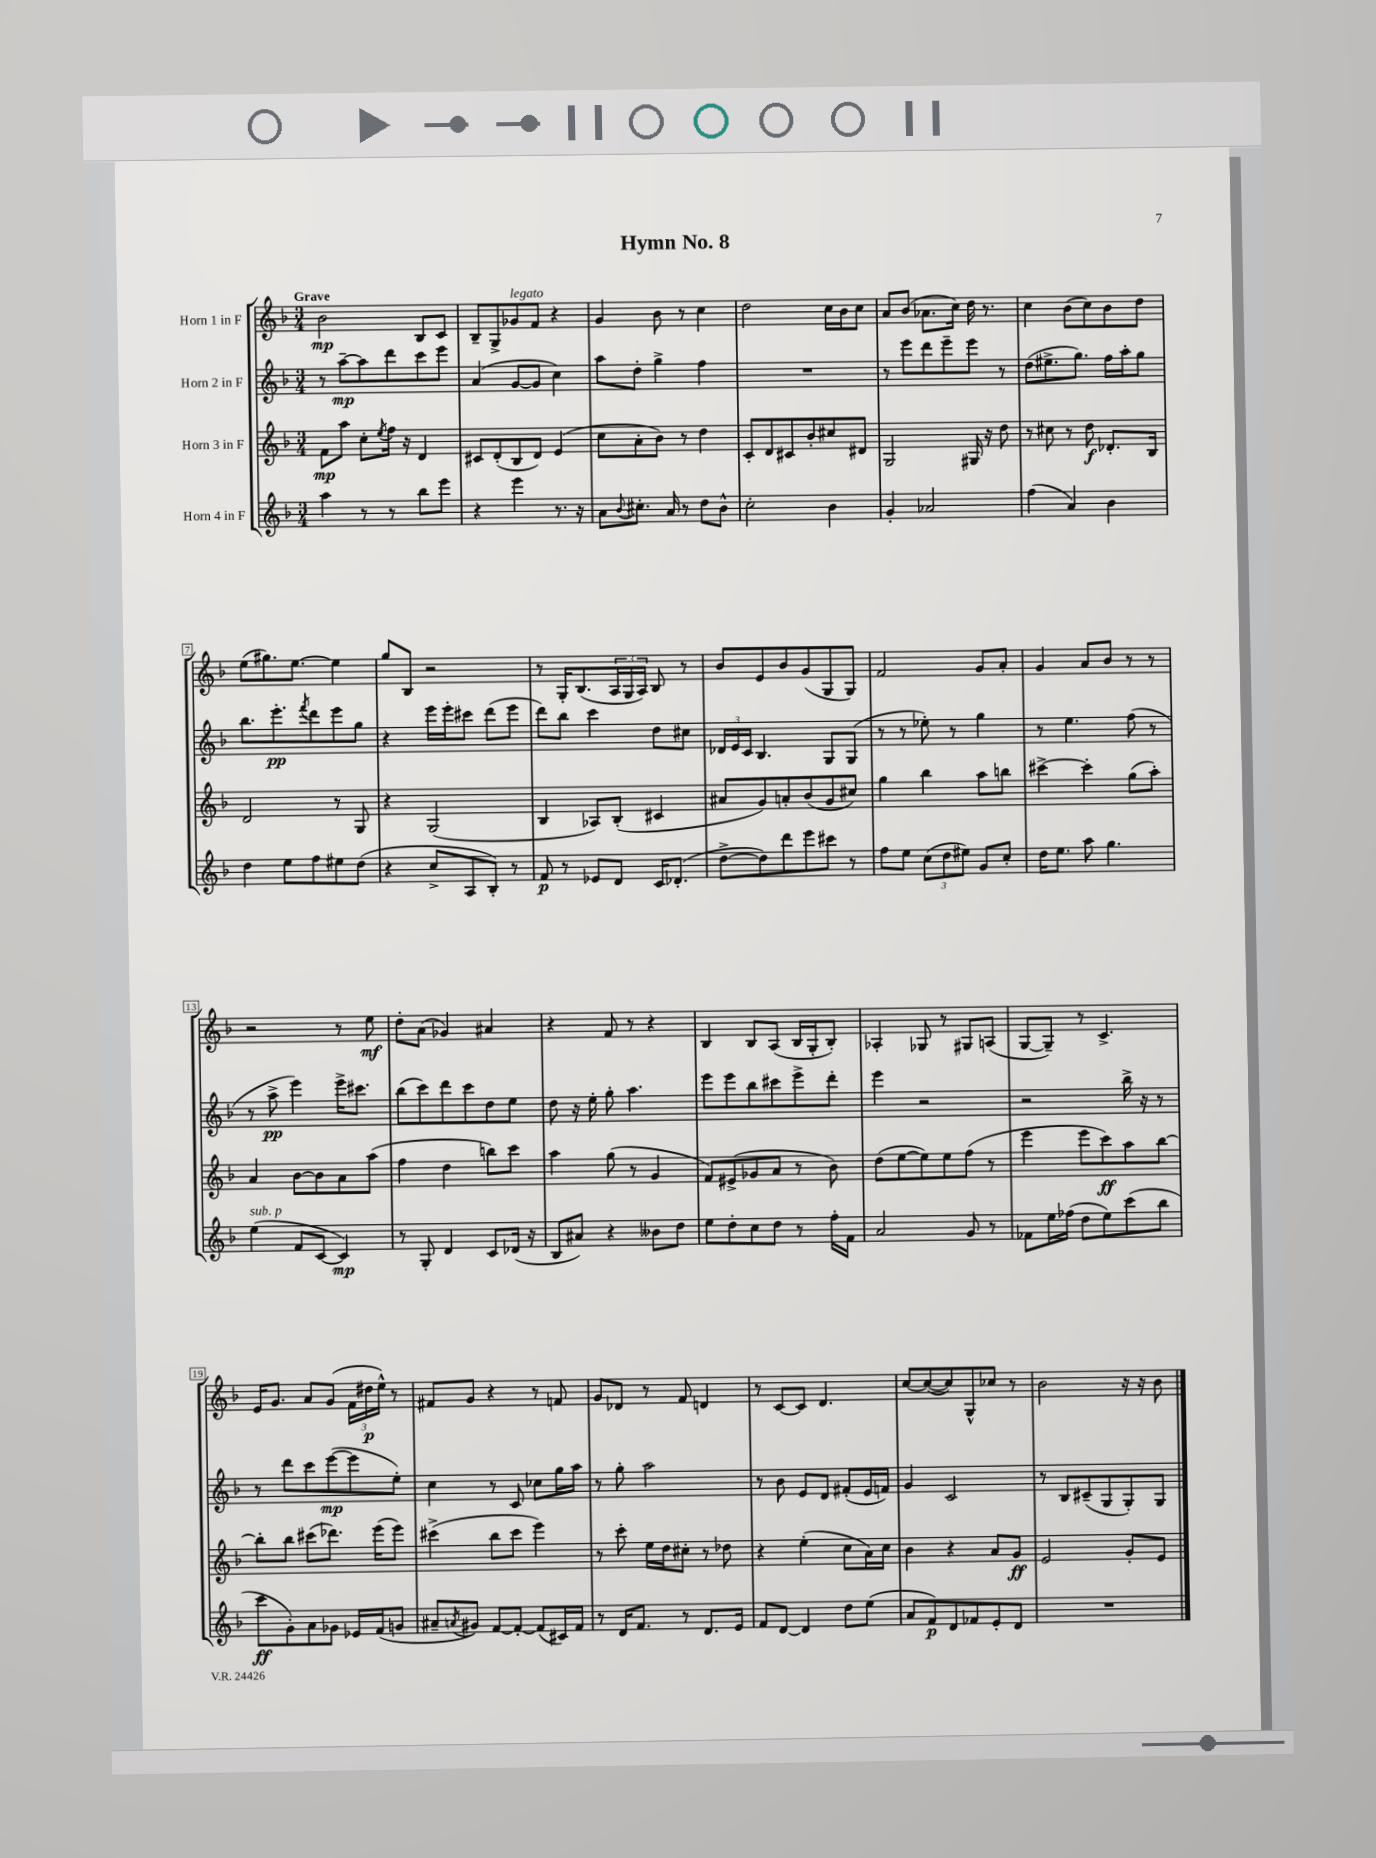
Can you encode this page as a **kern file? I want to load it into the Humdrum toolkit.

**kern	**kern	**kern	**kern
*staff4	*staff3	*staff2	*staff1
*clefG2	*clefG2	*clefG2	*clefG2
*k[b-]	*k[b-]	*k[b-]	*k[b-]
*M3/4	*M3/4	*M3/4	*M3/4
4aa\	8f\L	8r	2b-\
.	8aa\J	[8aa~\L	.
8r	8cc'\L	8aa\]	.
.	8qee/	.	.
8r	16ff\Jk	8ddd\	.
.	16r	.	.
8bb-\L	4d/	8ccc\	8B-/L
8eee\J	.	8eee\J	8c/J
=	=	=	=
4r	8c#/L	(4a/	8B-~/L
.	(8d'/	.	8G^/
4eee\	8B-/	[8g/L	8g-/
.	8d/J)	8g/]J	8f/J
8.r	(4e/	4cc\)	4r
16r	.	.	.
=	=	=	=
8a\L	8cc\L	8aa\L	4g/
8qqb-/	.	.	.
8.cc#'\J	8a'\	8dd'\J	.
.	8b-\J)	4gg^\	8b-\
16a/	.	.	.
8r	8r	.	8r
8dd\L	4dd\	4ff\	4cc\
8b-^^\J	.	.	.
=	=	=	=
2cc'\	8c'/L	2.r	2dd\
.	8d/	.	.
.	8c#/	.	.
.	8b-'/	.	.
4b-\	8cc#/	.	16cc\LL
.	.	.	16b-\J
.	8d#/J	.	8cc\J
=	=	=	=
4g'/	2G/	8r	8a/L
.	.	8eee\L	(8b-/J
2a-/	.	8ddd\	8.a-\L
.	.	8eee~\	.
.	.	.	16cc\Jk)
.	16G#/	8eee\J	16dd\
.	16r	.	8.r
.	8dd\	8r	.
=	=	=	=
(4ff\	8r	(8dd\L	4cc\
.	8cc#\	8.ee#^\	.
4a/)	8r	.	(8b-\L
.	.	8.gg\J)	.
.	8dd\	.	8cc\)
4b-\	8.d-'/L	16ff\LL	8b-\
.	.	16aa'\J	.
.	.	8gg\J	8dd\J
.	16B-/Jk	.	.
=	=	=	=
4dd\	2d/	8.bb-\L	(8ee\L
.	.	.	8.gg#\)
.	.	8.eee'\	.
8ee\L	.	.	.
.	.	.	[8.ee\J
.	.	8qfff/	.
8ff\	.	8ddd\	.
8ee#\	8r	8eee\	4ee\]
(8dd\J	8G/	8gg\J	.
=	=	=	=
4r	4r	4r	8gg/L
.	.	.	8B-/J
8cc^/L	(2G/	16eee\LL	2r
.	.	16eee'\J	.
8A/	.	8ccc#\J	.
8B-'/J)	.	(8ddd\L	.
8r	.	8eee\J	.
=	=	=	=
8f/	4B-/	8ddd\L)	8r
8r	.	8bb-\J	16G'/LK
.	.	.	(8.B-/
8e-/L	8A-/L)	4ccc\	.
8d/J	(8B-'/J	.	24A/L
.	.	.	24G/
.	.	.	24A/JJ)
16c/LK	4c#/	8dd\L	8B-/
(8.d-'/J	.	.	.
.	.	8cc#\J	8r
=	=	=	=
[8dd^\L	8a#/L	24d-/LL	8b-/L
.	.	24e/	.
.	.	24c/JJ	.
8dd\])	8g/)	4.B-/	8e/
8ddd\	8a'/	.	8b-/
8eee\	(8b-/	.	(8g/
8ccc#\J	8g/	8G/L	8G/
8r	8cc#/J)	(8G/J	8G/J)
=	=	=	=
8ff\L	4gg\	8r	2f/
8ee\J	.	8r	.
(12cc\L	4bb-\	8ee-'\)	.
12dd\	.	.	.
.	.	8r	.
12ee#\J)	.	.	.
8g/L	8aa\L	4gg\	8g/L
8cc'/J	8bb\J	.	8a'/J
=	=	=	=
16dd\LK	[4ccc#^\	8r	4g/
8.ee\J	.	.	.
.	.	4.ee\	.
8aa\	4ccc#'\]	.	8a/L
4.gg\	.	.	8b-/J
.	(8gg\L	(8ff\	8r
.	8aa'\J)	8r	8r
=	=	=	=
(4ee\	4a/	8r	2r
.	.	8aa^\	.
8f/L	[8b-\L	4eee\)	.
[8c/J	8b-\]	.	.
4c/])	8a\	16eee^\LK	8r
.	.	8.ccc#\J	.
.	(8aa\J	.	8ee\
=	=	=	=
8r	4ff\	(8bb-\L	8dd'\L
8G'/	.	8ccc\)	(8a\J
4d/	4dd\	8ddd\	4g-/)
.	.	8ccc\	.
8c/L	8bb\L)	8dd\	4a#/
(16d-/Jk	8ccc\J	8ee\J	.
16r	.	.	.
=	=	=	=
8B-/L	4aa\	8dd\	4r
8a#/J)	.	16r	.
.	.	16ee'\	.
4r	(8gg\	8gg'\	8f/
.	8r	4.aa\	8r
8b--\L	4g/	.	4r
8dd\J	.	.	.
=	=	=	=
8ee\L	8f/L)	8eee\L	4B-/
8dd'\	(8e#^/	8eee\	.
8cc\	8g-/	8bb-\	8B-/L
8dd\J	8a/J	8ccc#\	(8A/J
8r	8r	8eee^\	16B-/LL
.	.	.	16G'/J
16ff'\LL	8b-\)	8ddd'\J	8B-'/J)
16f\JJ	.	.	.
=	=	=	=
2a/	(8dd\L	4eee\	4A-'/
.	[8ee\	.	.
.	8ee\])	2r	8G-/
.	8ee\	.	8r
8g/	(8ff\J	.	8G#/L
8r	8r	.	(8A/J
=	=	=	=
8f-\L	4eee\	2r	[8G/L
16ee\L	.	.	8G~/]J)
(16ff-\JJ	.	.	.
8dd\L	8eee\L	.	8r
8ee\)	8ccc\)	.	4.c^/
(8ccc\	8aa\	16bb-^\	.
.	.	16r	.
8bb-\J	[8bb-\J	8r	.
=	=	=	=
8ccc\L	8bb-'\]L	8r	16e/LK
.	.	.	8.g/J
8g'\)	8bb-\J	8ddd\L	.
8a\	(8ccc#\L	8ccc\	8a/L
8g-\J	8.ddd-\J)	([8eee\	(8g/J
16e-/LL	.	8eee\]	24f\LL
.	.	.	24dd#\
(16f/J	(16eee\LK	.	.
.	.	.	24ee^^\JJ)
8g/J	8eee\J)	8ee'\J)	8r
=	=	=	=
8a#~/L	(4ccc#^\	4cc\	8f#/L
8qa/	.	.	.
8g#/J)	.	.	8g/J
[8f/L	8bb-\L	8r	4r
8f'/_J	8ccc#\J	8c/	.
(8f/]L	4eee\)	8cc-\L	8r
16c#/L)	.	16gg\L	8f/
16f/JJ	.	16aa\JJ	.
=	=	=	=
8r	8r	8r	8g/L
16d/LK	8ccc'\	8gg'\	8d-/J
8.f/J	.	.	.
.	16ee\LL	2aa\	8r
.	16dd\J	.	.
8r	8cc#'\J	.	8f/
8.d/L	8r	.	4d/
.	8dd-\	.	.
16e/Jk	.	.	.
=	=	=	=
8f/L	4r	8r	8r
[8d/J	.	8b-\	[8c/L
4d/]	(4ee'\	8e/L	8c/]J
.	.	8d/J	4.d/
8dd\L	8cc\L	(8f#'/L	.
(8ee\J	16a\L)	16e/L	.
.	16cc\JJ	16f/JJ)	.
=	=	=	=
8a/L	4b-\	4g/	[8cc/L
8f/)	.	.	(8cc/_
8d/	4r	2c/	8cc/])
8f-/	.	.	8G^^/
8e'/	8a/L	.	8cc-/J
8d/J	8g/J	.	8r
=	=	=	=
2.r	2e/	8r	2b-\
.	.	8B-/L	.
.	.	(8c#~/	.
.	.	8G/	.
.	8g'/L	8G'/)	16r
.	.	.	16r
.	8e/J	8G/J	8b-\
==	==	==	==
*-	*-	*-	*-
